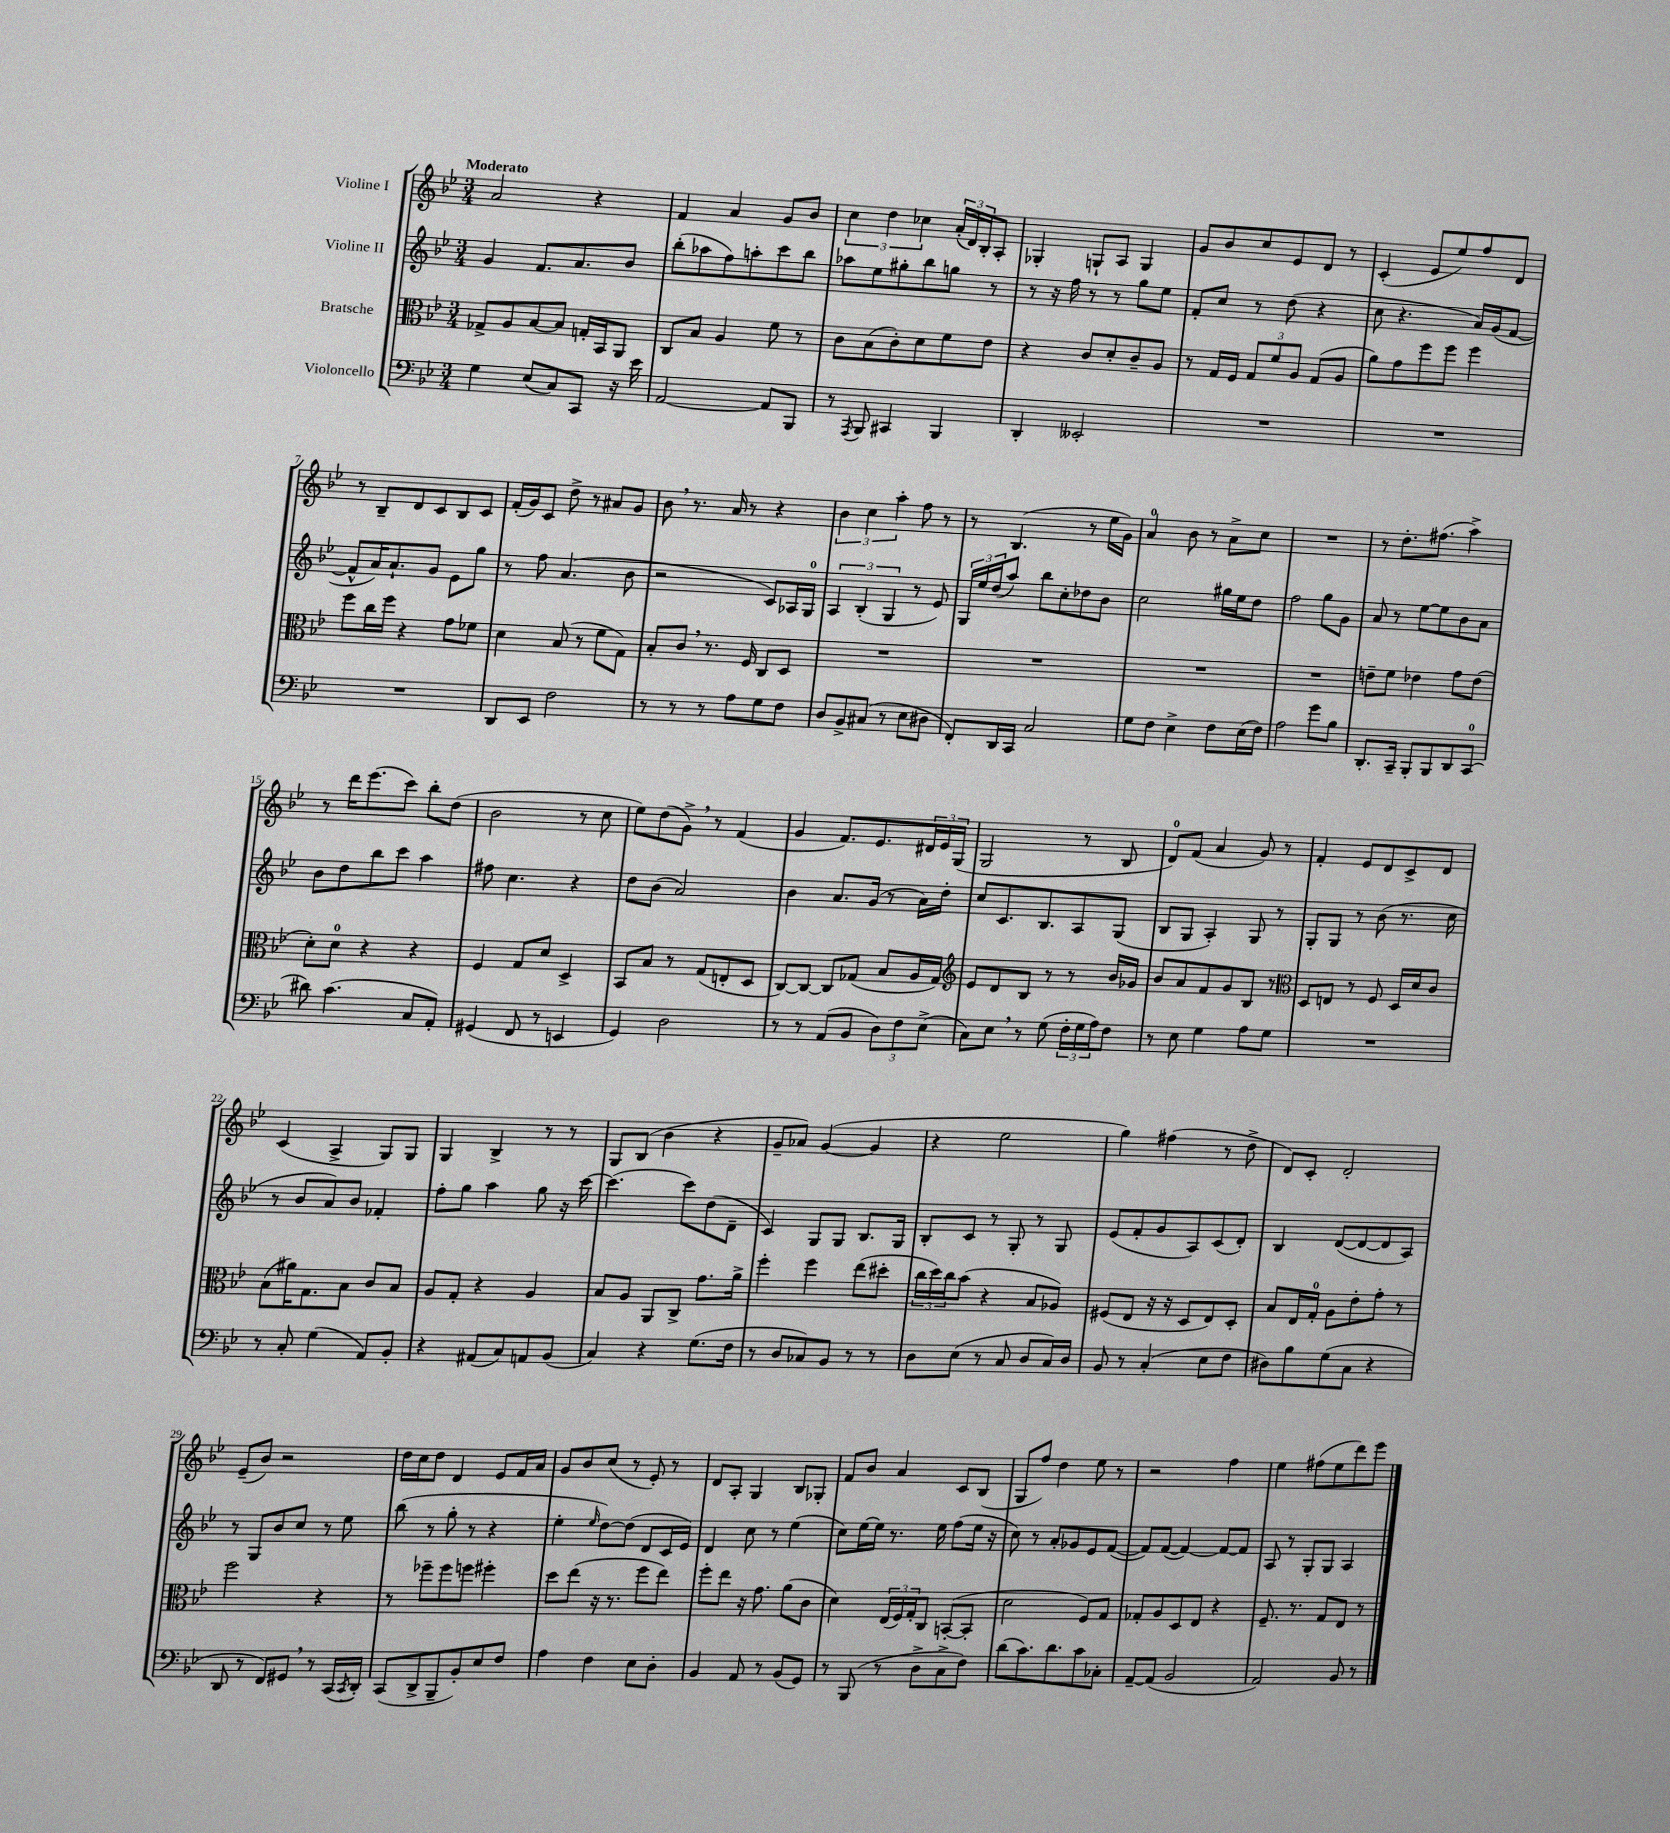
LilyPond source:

<<
\new StaffGroup <<
\new Staff = "s0" \with { instrumentName = "Violine I" } {
    \clef treble \key bes \major \numericTimeSignature \time 3/4 \tempo "Moderato"
    a'2 r4 |
    f'4 a'4 g'8 bes'8 |
    \tuplet 3/2 { c''4 d''4 ces''4 } \tuplet 3/2 { a'16-.( d'16) bes16-. } a8-. |
    ges4-. g8-! a8 g4 |
    g'8 bes'8 c''8 ees'8 d'8 r8 |
    c'4-.( ees'8 ees''8) f''8 d'8 |
    r8 bes8-- d'8 c'8 bes8 c'8 |
    f'16-.( g'16) c'8 d''8-> r8 ais'8 g'8 |
    bes'8 \breathe r8. a'16 r8 r4 |
    \tuplet 3/2 { bes'4 c''4 a''4-. } f''8 r8 |
    r8 bes4.( r8 ees''16 g'16) |
    a'4-0 bes'8 r8 a'8-> c''8 |
    R2. |
    r8 d''8.-. fis''8.( a''4->) |
    r8 d'''16 ees'''8.( c'''8) bes''8-. d''8( |
    bes'2 r8 c''8 |
    ees''8) d''8( g'8->) \breathe r8 f'4( |
    g'4 f'8.) ees'8. \tuplet 3/2 { dis'16 ees'16 g16( } |
    g2 r8 bes8 |
    d'8-0) f'8( a'4 g'8) r8 |
    f'4-. ees'8 d'8 c'8-> d'8 |
    c'4( a4-> g8) g8 |
    g4 bes4-> r8 r8 |
    g8 bes8( bes'4 r4 |
    g'8-- aes'8) g'4~( g'4 |
    r4 ees''2 |
    g''4) fis''4( r8 d''8-> |
    d'8) c'8-. d'2-. |
    ees'8--( bes'8) r2 |
    d''16 c''16 d''8 d'4 ees'8 f'16 a'16 |
    g'8 bes'8 c''8( r8 ees'8-.) r8 |
    d'8 a8-. g4 bes8 ges8-. |
    f'8 bes'8 a'4 c'8 bes8( |
    g8 f''8) d''4 ees''8 r8 |
    r2 f''4 |
    ees''4 fis''8( ees''8 d'''8) ees'''8 \bar "|." |
}
\new Staff = "s1" \with { instrumentName = "Violine II" } {
    \clef treble \key bes \major \numericTimeSignature \time 3/4
    g'4 f'8. a'8. bes'8 |
    bes''8-.( aes''8 f''8) a''8-. c'''8 bes''8 |
    aes''8 ees''8 gis''8-. bes''8 g''8 r8 |
    r8 r16 f''16 r8 r8 g''8 ees''8 |
    f'8-. c''8 r8 d''8( r4 |
    c''8 r4. a'16) g'16( f'8~ |
    f'8-^ a'16) a'8.-! g'8 ees'8 g''8 |
    r8 f''8 a'4.( bes'8 |
    r2 c'8) aes16 g16-0 |
    \tuplet 3/2 { a4 bes4-.( g4 } r8 ees'8) |
    \tuplet 3/2 { g16 ees''16 d''16( } a''8) bes''8 c''8-. des''8 bes'8 |
    c''2 gis''16 ees''16 d''8 |
    f''2 g''8 g'8 |
    a'8 r8 ees''8~ ees''8 bes'8 a'8 |
    bes'8 d''8 bes''8 c'''8 a''4 |
    fis''8 c''4. r4 |
    d''8 bes'8( a'2) |
    bes'4 a'8. g'16( r8 a'16) d''16-. |
    c''8 c'8. bes8. a8 g8( |
    bes8 g8 a4-.) g8 r8 |
    g8-. g8 r8 bes'8( r8. c''16 |
    r8 bes'8 a'8) bes'8 fes'4-. |
    f''8-. g''8 a''4 g''8 r16 c'''16~ |
    c'''4.( c'''8) d''8( d'8-- |
    c'4) g8 g8 bes8. g16 |
    bes8-. c'8 r8 g8-. r8 g8 |
    ees'8( f'8-. g'8 a8) c'8( d'8-.) |
    bes4 d'8~( d'8~ d'8 a8) |
    r8 g8 bes'8 c''8 r8 ees''8 |
    bes''8( r8 g''8-. r8 r4 |
    ees''4-. \grace { ees''16 } d''8~) d''8( d'8 c'16 ees'16) |
    d'4 c''8 r8 ees''4( |
    c''8) ees''16~ ees''16 r8. ees''16 f''8( ees''16 r16 |
    c''8) r8 a'8-. ges'8 ees'8 f'8~( |
    f'8) f'8~( f'4~) f'8~ f'8 |
    a8 r8 g8-. g8 a4 \bar "|." |
}
\new Staff = "s2" \with { instrumentName = "Bratsche" } {
    \clef alto \key bes \major \numericTimeSignature \time 3/4
    ges8-> a8 bes8~ bes8 g16-. bes,16 a,8 |
    c8 bes8 a4 f'8 r8 |
    c'8 bes8( c'8-.) d'8 f'8 ees'8 |
    r4 c'8 d'8-. c'8-- a8 |
    r8 g16 f16 \tuplet 3/2 { g8 f'8 a8 } g8( a8 |
    a'8) g'8 f''8 f''8 f''4 |
    f''8 c''16 f''16 r4 g'8 fes'8 |
    d'4 bes8( r8 f'8 g8) |
    bes8-. c'8 \breathe r8. f16 c8 d8 |
    R2. |
    R2. |
    R2. |
    R2. |
    e'8-- f'8 ees'4 g'8 ees'8( |
    d'8-.) d'8-0 r4 r4 |
    f4 g8 d'8 d4-> |
    bes,8 bes8 r8 g8( e8-. d8 |
    c8~) c8~ c8 ges8( bes8 a16 ges16) |
    \clef treble ees'8 d'8 bes8 r8 r8 bes'16 ges'16 |
    bes'8 a'8 f'8 g'8 bes8 r8 |
    \clef alto d8 e8 r8 f8 d16 d'16 c'8 |
    bes8( ais'16) g8. bes8 c'8 bes8 |
    a8 g8-. r4 a4 |
    bes8 a8 a,8 c8-> g'8. a'16-> |
    f''4-. f''4 ees''8( dis''8-. |
    \tuplet 3/2 { c''16 d''16) c''16 } bes'8( r4 bes8 aes8) |
    fis8( ees8 r16 r16 d8 ees8) d8-. |
    bes8 ees16 g16-0-. a8 ees'8-. g'8-. r8 |
    f''2 r4 |
    r8 fes''8-- fes''8 f''8 fis''4-. |
    d''8 ees''8( r16 r8. f''8 ees''8) |
    f''8-. ees''8 r16 g'8. a'8( c'8 |
    d'4) \tuplet 3/2 { ees16( f16) g16-. } c8 b,8~-.( b,8-. |
    d'2 f8) g8 |
    ges8-. a8 d8 ees8 r4 |
    f8.-- r8. g8 ees8 r8 \bar "|." |
}
\new Staff = "s3" \with { instrumentName = "Violoncello" } {
    \clef bass \key bes \major \numericTimeSignature \time 3/4
    g4 ees8( c8) c,8 r16 ees'16 |
    a,2~ a,8 bes,,8 |
    r8 \acciaccatura { a,,8 } bes,,8 cis,4 bes,,4 |
    d,4-. eeses,2-. |
    R2. |
    R2. |
    R2. |
    d,8 ees,8 f2 |
    r8 r8 r8 a8 g8 f8 |
    d8 bes,8-> cis8( r8 ees8 dis8 |
    f,8-.) d,16 c,16 c2 |
    g8 f8 ees4-> f8 ees16( f16) |
    a2 g'8 bes8 |
    d,8.-. c,16-- bes,,8-. bes,,8 d,8 c,8-0( |
    dis'8) c'4.( c8 a,8-.) |
    gis,4( f,8 r8 e,4 |
    g,4) d2 |
    r8 r8 a,8( bes,8 \tuplet 3/2 { d8) f8 ees8->( } |
    c8) ees8 \breathe r8 g8( \tuplet 3/2 { f16-. g16 a16) } f8 |
    r8 ees8 g4 a8 g8 |
    R2. |
    r8 c8-. g4( a,8) bes,8-. |
    r4 ais,8( c8) a,8 bes,8( |
    c4) r4 g8.( f16 |
    r8 d8 ces8) bes,8 r8 r8 |
    d8 ees8( r8 c8 d8 c16) d16 |
    bes,8 r8 c4-.( ees8 f8 |
    dis8) bes8 g8( c8 r4 |
    d,8 r8 f,8) gis,8 \breathe r8 c,16( \acciaccatura { c,8 } d,16-.) |
    c,8( d,8-> bes,,8-- bes,8-.) ees8 f8 |
    a4 f4 ees8 d8-. |
    bes,4 a,8 r8 bes,8( g,8) |
    r8 bes,,8( r8 d8-> c8-> f8) |
    d'8( c'8.) d'8. c'8 ces8-. |
    a,8~-- a,8( bes,2 |
    a,2) bes,8 r8 \bar "|." |
}
>>
>>
